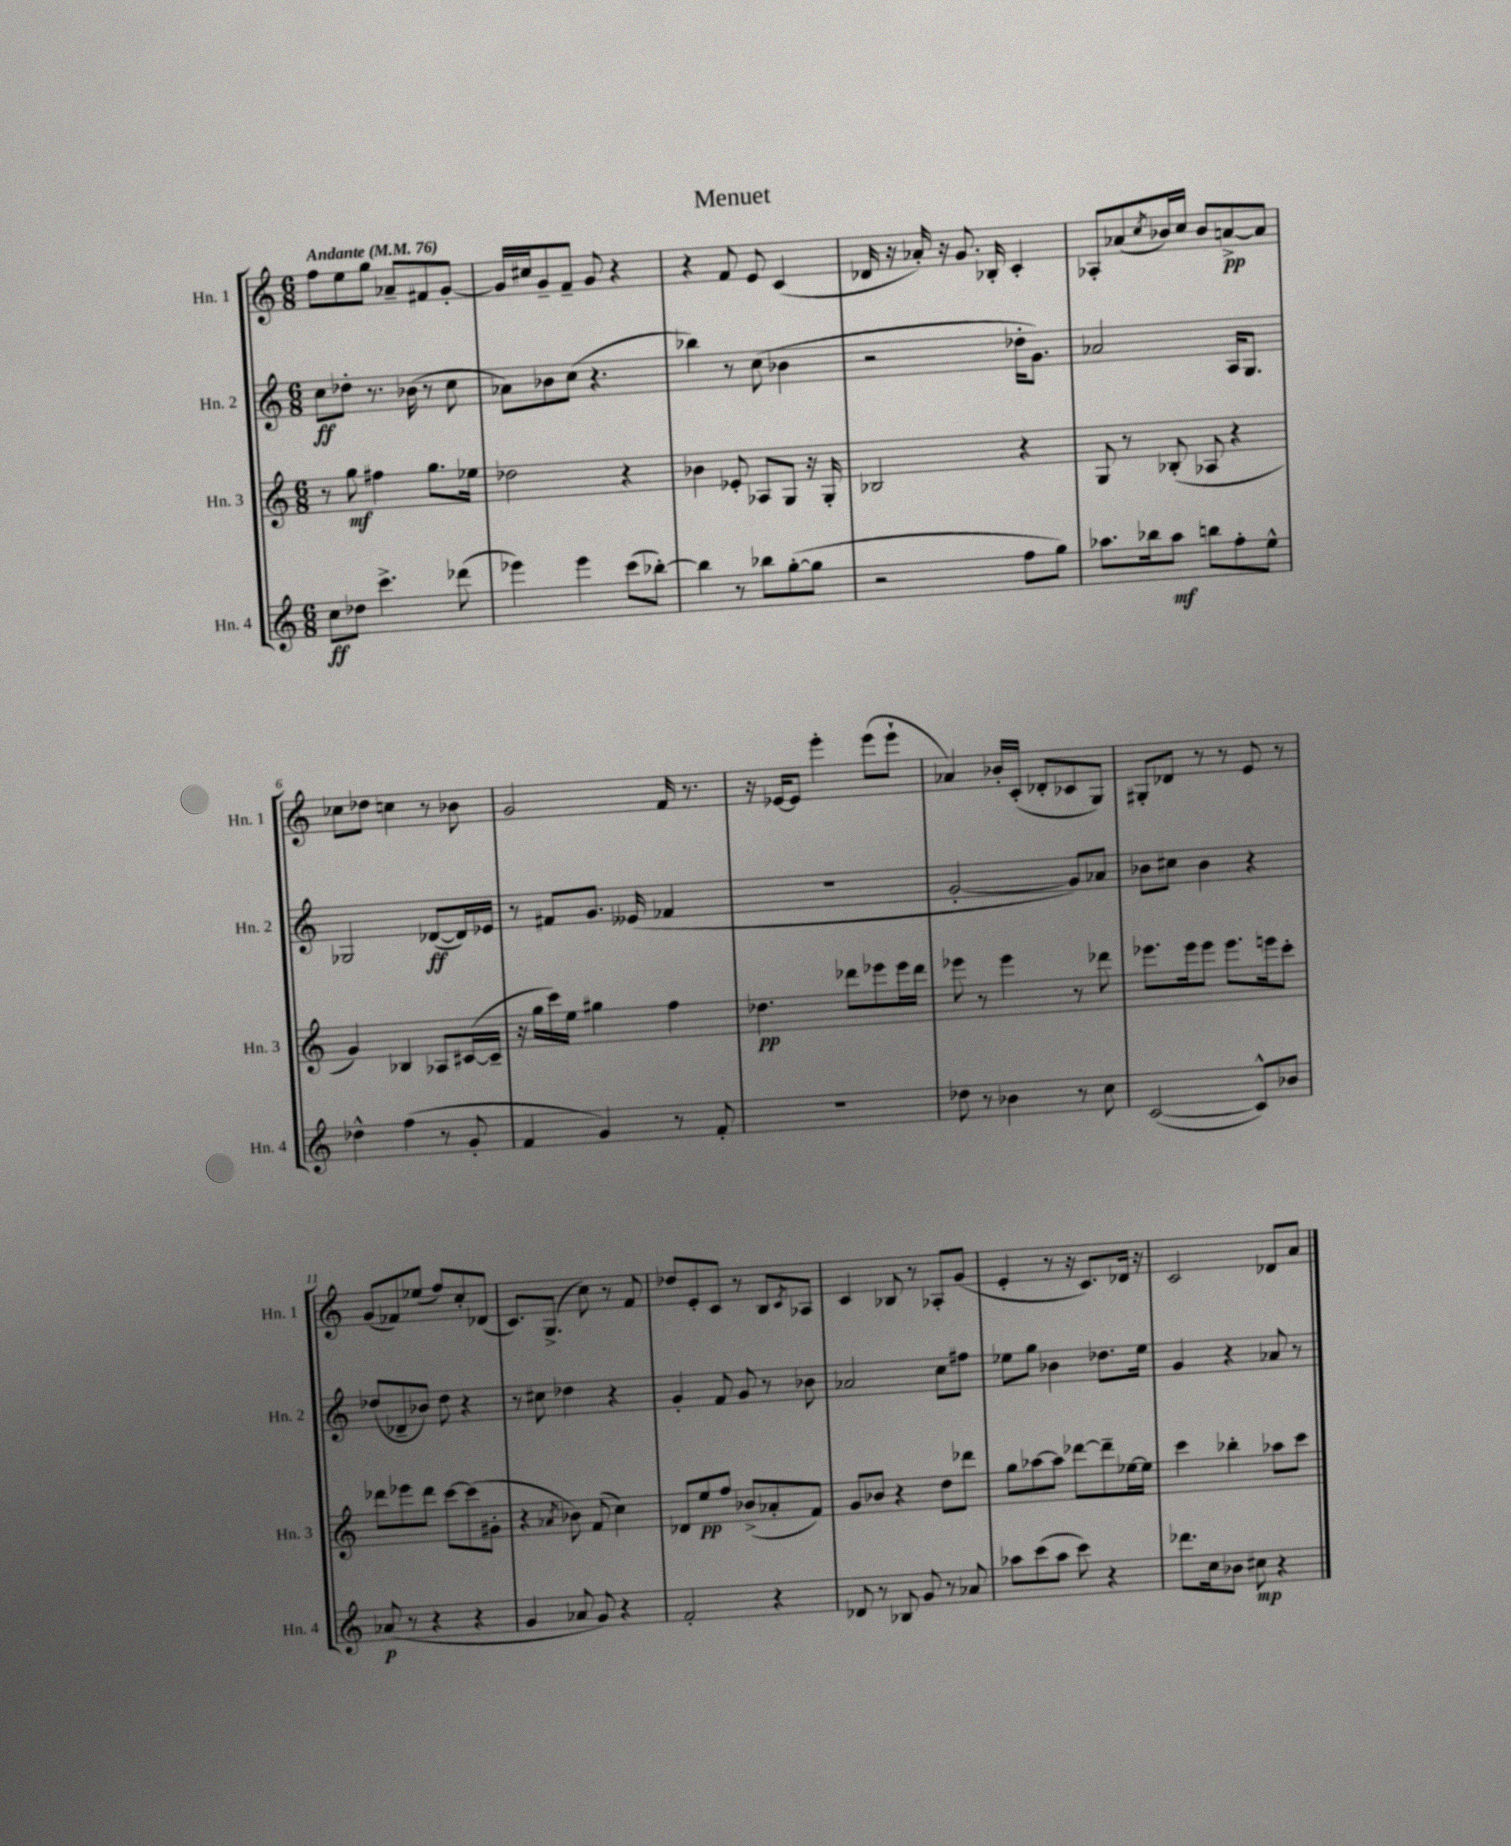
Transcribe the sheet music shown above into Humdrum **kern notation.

**kern	**kern	**kern	**kern
*staff4	*staff3	*staff2	*staff1
*clefG2	*clefG2	*clefG2	*clefG2
*k[]	*k[]	*k[]	*k[]
*M6/8	*M6/8	*M6/8	*M6/8
*MM76	*MM76	*MM76	*MM76
8cc\L	8r	8cc\L	8ff\L
8dd-\J	8gg\	8dd-'\J	8ee\
4.ccc^\	4ff#\	8.r	8gg\J
.	.	.	8a-~/L
.	.	(16b-\	.
.	8.gg\L	8r	8f#/
(8ddd-\	.	8cc\	[8g'/J
.	16ee-\Jk	.	.
=	=	=	=
4eee-\)	2dd-\	8a-\L)	16g/]LL
.	.	.	16cc#/J
.	.	8b-\	8g~/
4eee-\	.	(8cc\J	8f~/J
.	.	4.r	8g/
(8ccc\L	4r	.	4r
[8bb-'\J)	.	.	.
=	=	=	=
4bb-\]	4b-\	4bb-\)	4r
8r	8e-'/	8r	8f/
8bb-\L	8A-/L	(8cc\	8e/
([8gg'\	8G/J	4b-\	(4c/
8gg\]J	16r	.	.
.	16G'/	.	.
=	=	=	=
2r	2B-/	2r	16d-/
.	.	.	16r
.	.	.	16a-'/)
.	.	.	16r
.	.	.	8.g/
.	.	.	16B-'/
8ff\L	4r	16dd-'\LK	4c'/
.	.	8.g\J)	.
8gg\J)	.	.	.
=	=	=	=
8.aa-\L	8G/	2a-/	8A-'/L
.	8r	.	(8a-/
16bb-\k	.	.	.
.	.	.	8qcc/
8aa-\J	(8B-'/	.	16b-/L)
.	.	.	16cc/JJ
8bb\L	8A-/	.	8b-/L
8ff'\	4r	16A/LK	[8a^/
.	.	8.G/J	.
8ee^^\J	.	.	8a/]J
=	=	=	=
4dd-^^\	4g/)	2G-/	8cc-\L
.	.	.	8dd-\J
(4ff\	4B-/	.	4cc\
8r	8A-/L	([8d-/L	8r
8g'/	([16c#/L	16d-/]L)	8b-\
.	16c#~/]JJ	16e-/JJ	.
=	=	=	=
4f/	16r	8r	2g/
.	16gg\LL	.	.
.	16ccc\)	8f#/L	.
.	16ee\JJ	.	.
4g/)	4gg#\	8.g/J	.
.	.	(16e--/	.
8r	4ff\	4f-/	16f/
.	.	.	8.r
8f'/	.	.	.
=	=	=	=
2.r	4.dd-\	2.r	16r
.	.	.	[16e-/LK
.	.	.	8e-/]J
.	.	.	4eee'\
.	8ddd-\L	.	.
.	8eee-\	.	(8eee\L
.	16eee-\L	.	8eee`\J
.	16ddd-\JJ	.	.
=	=	=	=
8dd-\	8eee-\	[2g'/	4a-/)
8r	8r	.	.
4b-\	4eee-\	.	16b-'/LL
.	.	.	(16c'/JJ
.	.	.	8d-'/L
8r	8r	8g/]L)	8c-/
8cc\	8ddd-\	8a-/J	8G/J)
=	=	=	=
([2c/	8.eee-\L	8b-\L	8G#'/L
.	.	8cc#\J	8d-/J
.	16eee-\k	.	.
.	8eee-\J	4b-\	8r
.	8.eee-\L	.	8r
8c^^/]L)	.	4r	8e/
.	16eee\k	.	.
8b-/J	8ccc'\J	.	8r
=	=	=	=
(8a-/	8ddd-\L	(8dd-/L	(8g/L
8r	8eee-\	8d-~/	8f-/)
4r	8ddd-\J	8b-/J)	(8ee-/J
.	[8ccc\L	8dd-\	8ff/L)
4r	(8ccc\]	4r	8cc'/
.	8g#'\J	.	(8d-/J
=	=	=	=
4g/	4r	8r	8.c/L)
.	.	8cc#\	.
.	.	.	(8.G^/J
.	8qa-/	.	.
8a-/	8b-\)	4dd-\	.
8g/)	(8f/	.	8cc\)
4r	4cc\)	4r	8r
.	.	.	8f/
=	=	=	=
2f'/	8d-/L	4g'/	8dd-/L
.	8ee/	.	8e'/
.	8ff/J	8f/	8c/J
.	(8b-^/L	8g/	8r
4r	8a-'/	8r	8B/L
.	.	.	8qc/
.	8f/J)	8b-\	8A-/J
=	=	=	=
8d-/	8g/L	2a-/	4c/
8r	8b-/J	.	.
8B-/	4r	.	8B-/
8g/	.	.	8r
8r	8dd\L	8cc\L	8A-'/L
8a-/	8ddd-\J	8ff#\J	(8g/J
=	=	=	=
8aa-\L	8gg\L	8ee-\L	4e'/
(8ccc\	[8aa-\	8gg\J	.
8aa-\J	8aa-\]J	4b-\	8r
8ccc\)	[8ddd-\L	.	16r
.	.	.	8.c/L)
4r	8ddd-~\]	8.dd-\L	.
.	[16ee-\L	.	16d-/Jk
.	16ee-\]JJ	16ee-\Jk	16r
=	=	=	=
8.ddd-\L	4ccc\	4g/	2c/
16cc\k	.	.	.
8b-\J	4bb-'\	4r	.
8cc#\	.	.	.
4r	8aa-\L	8a-/	8d-/L
.	8ccc\J	8r	8a/J
==	==	==	==
*-	*-	*-	*-
